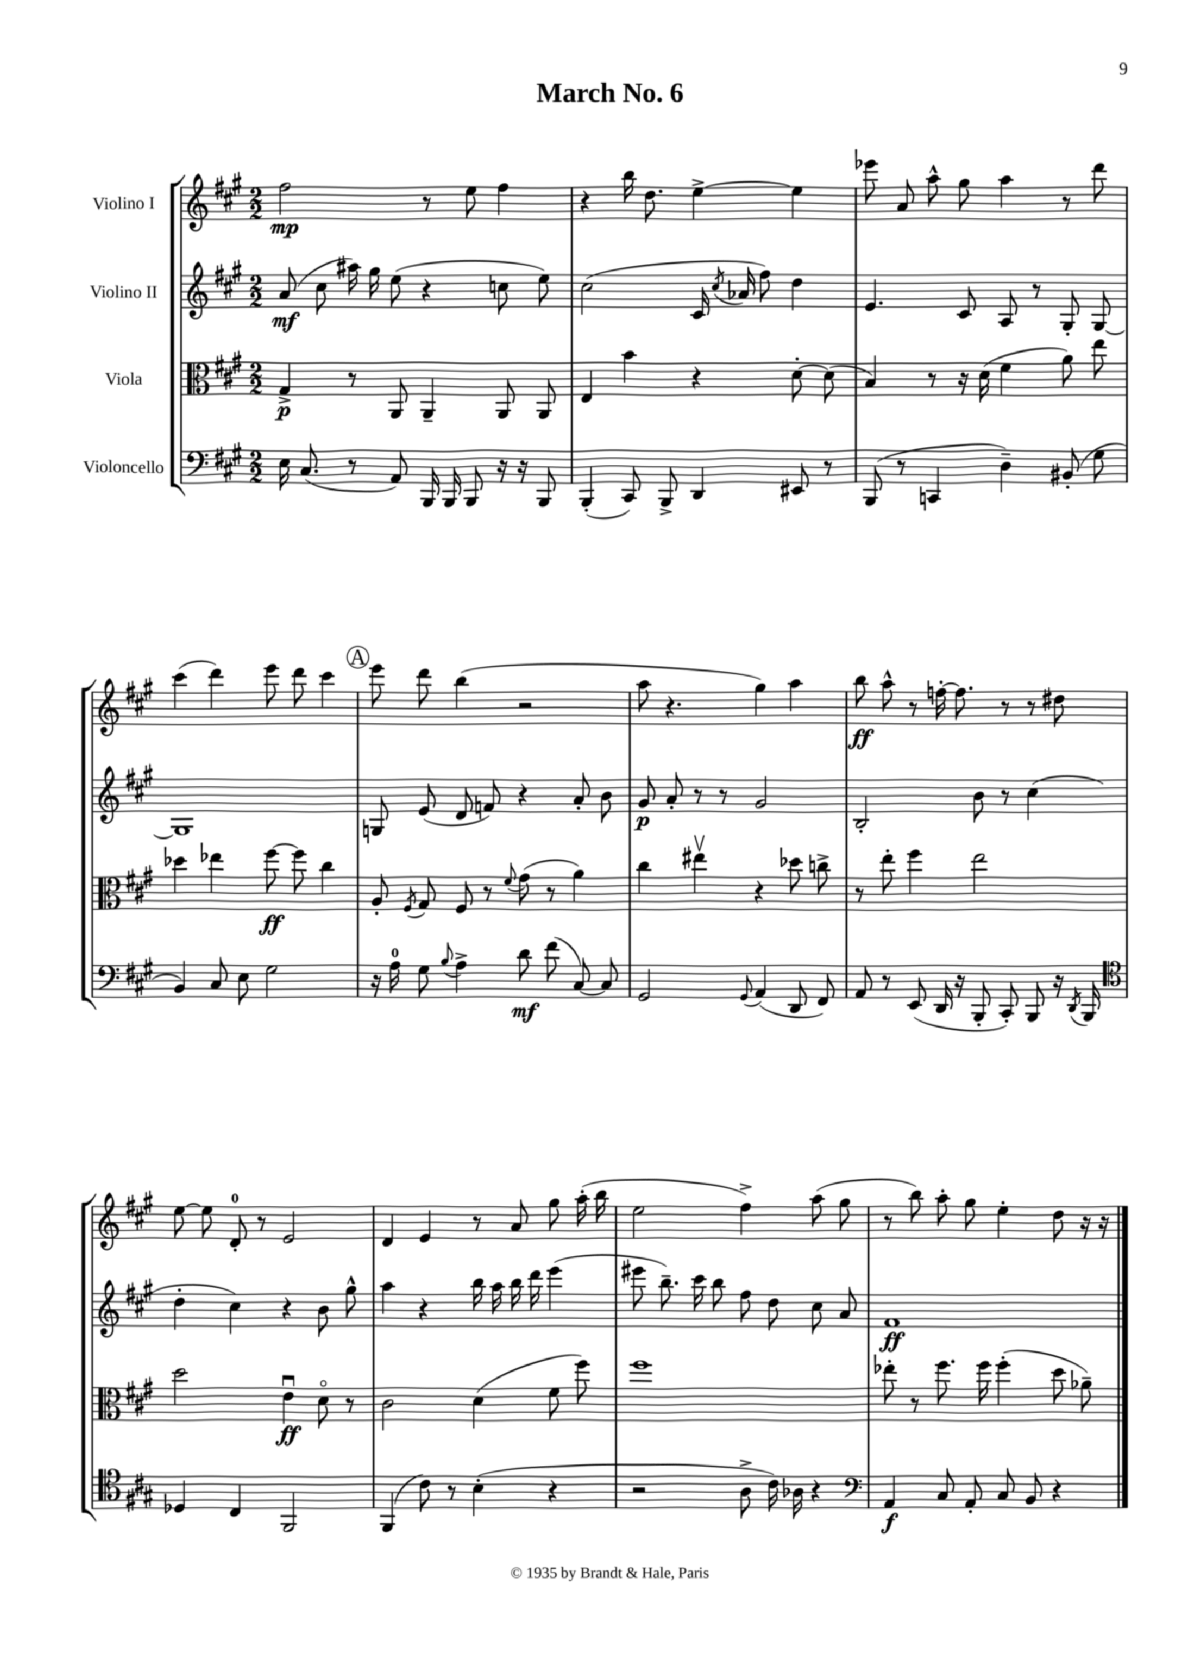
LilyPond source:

\header { title = "March No. 6" }
<<
\new StaffGroup <<
\new Staff = "s0" \with { instrumentName = "Violino I" } {
    \clef treble \key a \major \numericTimeSignature \time 2/2
    \autoBeamOff fis''2\mp r8 e''8 fis''4 |
    r4 b''16 d''8. e''4~-> e''4 |
    ees'''8 a'8 a''8-^ gis''8 a''4 r8 d'''8 |
    cis'''4( d'''4) e'''8 d'''8 cis'''4 |
    \mark \markup { \circle "A" } e'''8 d'''8 b''4( r2 |
    a''8 r4. gis''4) a''4 |
    b''8\ff a''8-^ r8 f''16~-. f''8. r8 r8 dis''8 |
    e''8~ e''8 d'8-0-. r8 e'2 |
    d'4 e'4 r8 a'8 gis''8 a''16-.( b''16 |
    e''2 fis''4->) a''8( gis''8 |
    r8 b''8) a''8-. gis''8 e''4-. d''8 r16 r16 \bar "|." |
}
\new Staff = "s1" \with { instrumentName = "Violino II" } {
    \clef treble \key a \major \numericTimeSignature \time 2/2
    \autoBeamOff a'8\mf( cis''8 ais''16) gis''16 e''8( r4 c''8 e''8) |
    cis''2( cis'16 \acciaccatura { cis''8 } aes'16 fis''8) d''4 |
    e'4. cis'8 a8 r8 gis8-. gis8~ |
    gis1 |
    \mark \markup { \circle "A" } g8 e'8( d'8 f'8) r4 a'8-. b'8 |
    gis'8\p a'8-. r8 r8 gis'2 |
    b2-. b'8 r8 cis''4( |
    d''4-. cis''4) r4 b'8 gis''8-^ |
    a''4 r4 b''16 a''16 b''16 d'''16 e'''4( |
    eis'''8 b''8.--) cis'''16 b''8 fis''8 d''8 cis''8 a'8 |
    fis'1\ff \bar "|." |
}
\new Staff = "s2" \with { instrumentName = "Viola" } {
    \clef alto \key a \major \numericTimeSignature \time 2/2
    \autoBeamOff gis4->\p r8 a,8 a,4-- a,8 a,8 |
    e4 b'4 r4 d'8~-. d'8( |
    b4) r8 r16 d'16( fis'4 a'8) e''8 |
    des''4 ees''4 fis''8~\ff fis''8 cis''4 |
    \mark \markup { \circle "A" } a8-. \acciaccatura { fis8 } gis8 fis8 r8 \appoggiatura { fis'8 } gis'8( r8 a'4) |
    cis''4 eis''4\upbow r4 des''8 c''8-> |
    r8 e''8-. fis''4 e''2 |
    d''2 e'4\downbow\ff d'8\flageolet r8 |
    cis'2 d'4( fis'8 fis''8) |
    fis''1 |
    ees''8-. r8 fis''8. fis''16 fis''4-.( d''8 aes'8--) \bar "|." |
}
\new Staff = "s3" \with { instrumentName = "Violoncello" } {
    \clef bass \key a \major \numericTimeSignature \time 2/2
    \autoBeamOff e16 cis8.( r8 a,8) b,,16 b,,16 b,,8 r16 r16 b,,8 |
    b,,4-.( cis,8) b,,8-> d,4 eis,8 r8 |
    b,,8( r8 c,4 d4--) bis,8-.( gis8 |
    b,4) cis8 e8 gis2 |
    \mark \markup { \circle "A" } r16 a16-0 gis8 \appoggiatura { b8 } a4-> d'8\mf fis'8( cis8~) cis8 |
    gis,2 \appoggiatura { gis,8 } a,4( d,8 fis,8) |
    a,8 r8 e,8( d,16 r16 b,,8-. cis,8-.) b,,8 r16 \acciaccatura { d,8 } b,,16 |
    \clef tenor des4 cis4 fis,2 |
    fis,4( cis'8) r8 b4-.( r4 |
    r2 a8-> cis'16) aes16 r4 |
    \clef bass a,4\f cis8 a,8-. cis8 b,8 r4 \bar "|." |
}
>>
>>
\layout { \context { \Score \remove "Bar_number_engraver" } }
